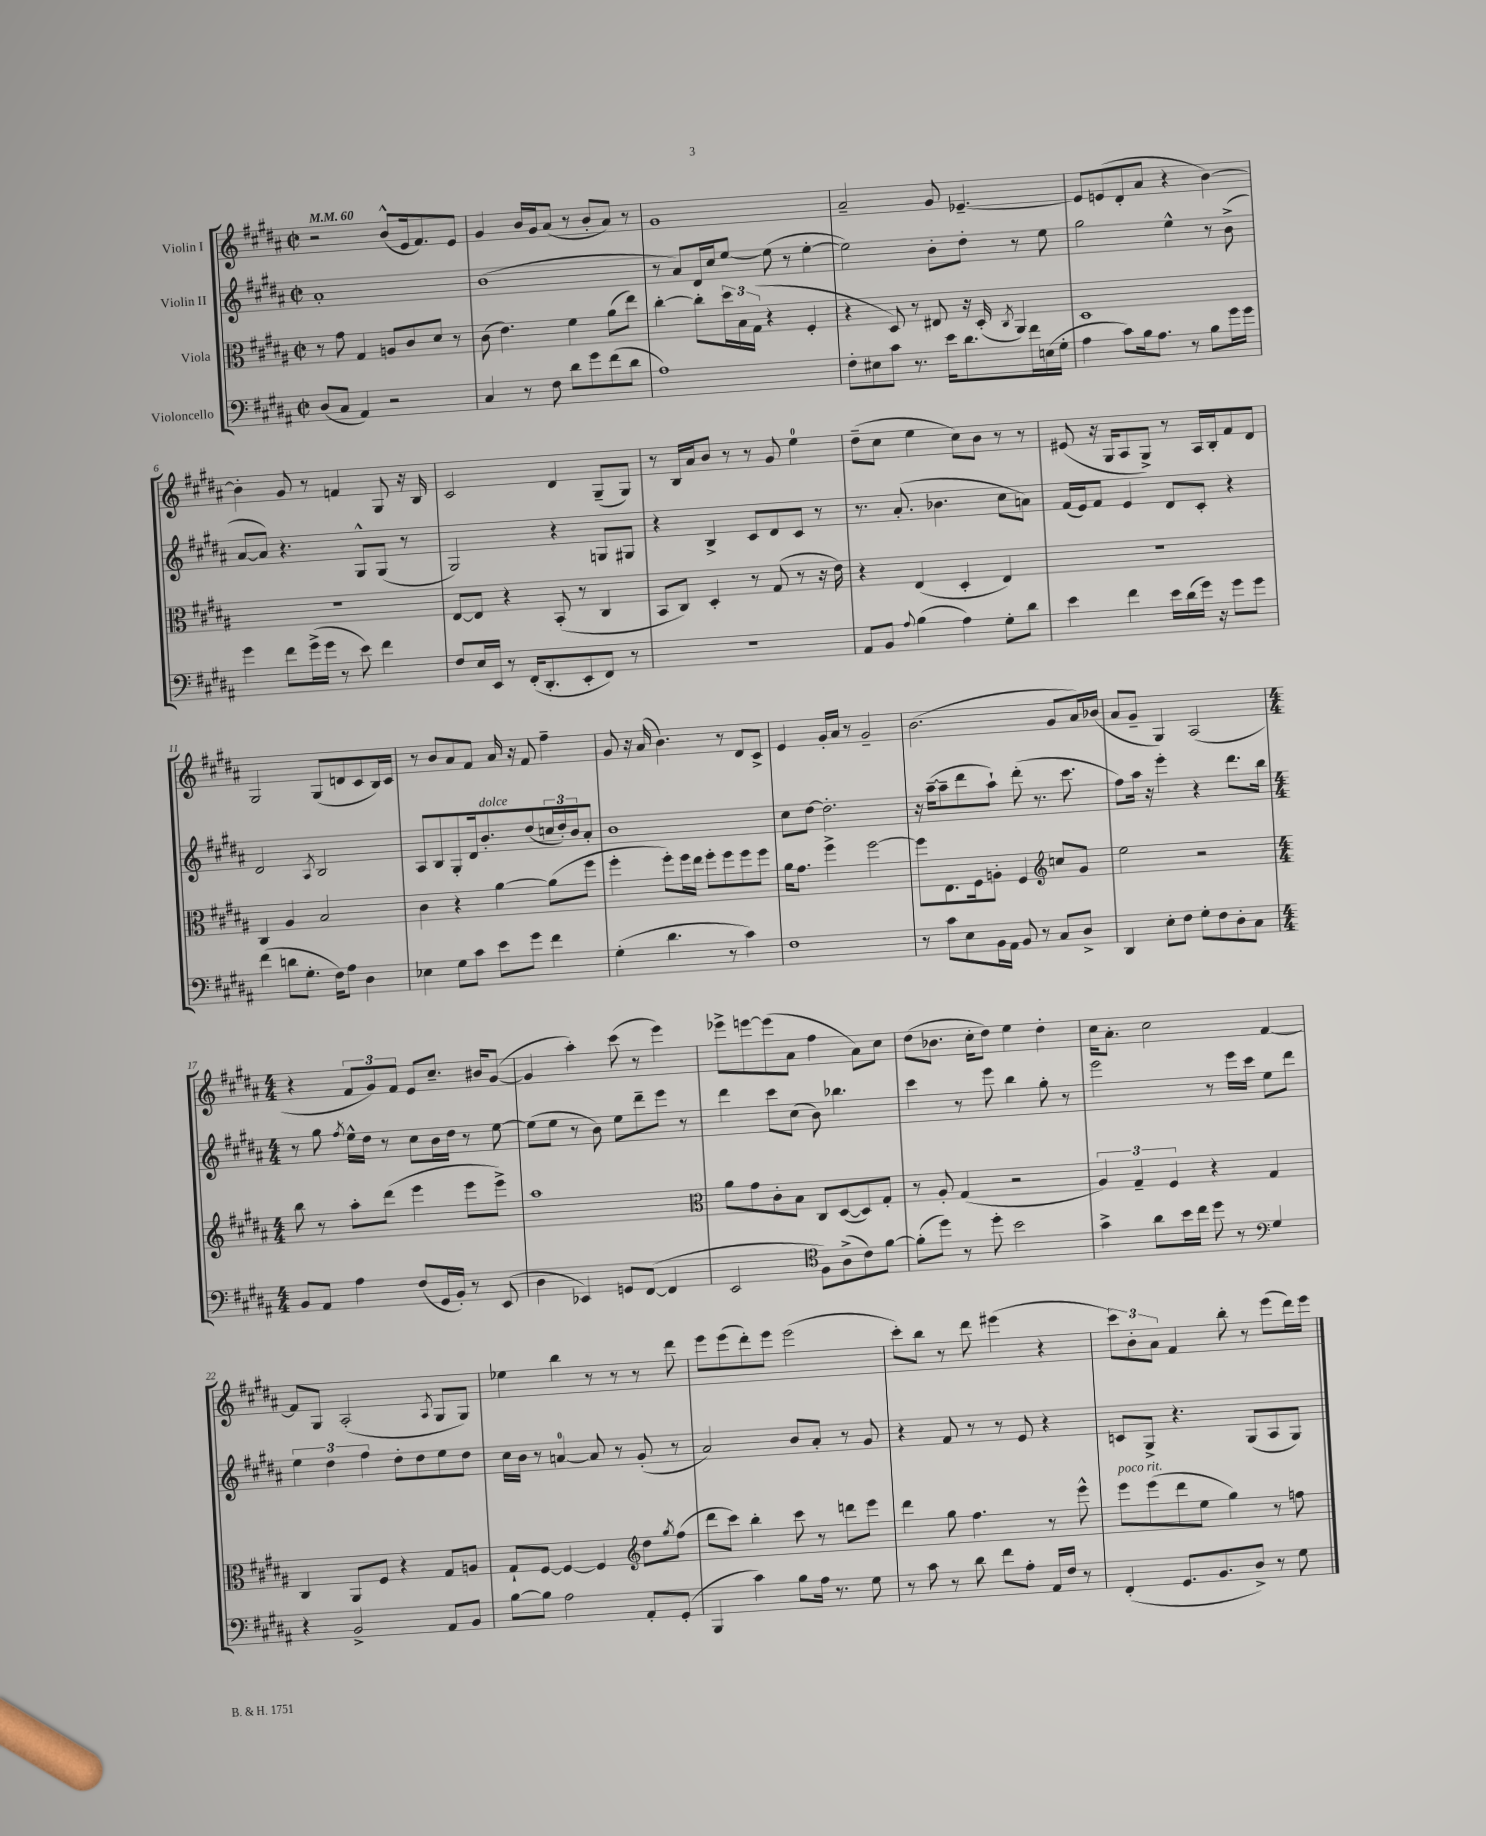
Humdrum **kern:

**kern	**kern	**kern	**kern
*part4	*part3	*part2	*part1
*staff4	*staff3	*staff2	*staff1
*I"Violoncello	*I"Viola	*I"Violin II	*I"Violin I
*clefF4	*clefC3	*clefG2	*clefG2
*k[f#c#g#d#a#]	*k[f#c#g#d#a#]	*k[f#c#g#d#a#]	*k[f#c#g#d#a#]
*M2/2	*M2/2	*M2/2	*M2/2
*met(c|)	*met(c|)	*met(c|)	*met(c|)
*MM60	*MM60	*MM60	*MM60
=1	=1	=1	=1
(8D#/L	8r	1a#'	2r
8C#/J	8g#\	.	.
4AA#/)	4G#/	.	.
2r	8An/L	.	(8b^^/L
.	8c#/	.	16e/k
.	.	.	8.f#/)
.	8d#/J	.	.
.	8r	.	8e/J
=2	=2	=2	=2
4C#/	(8c#\	(1b	4g#/
.	4.e\)	.	.
8r	.	.	16b/LL
.	.	.	16g#/J
8F#\	.	.	(8a#/J
8d#\L	4f#\	.	8r
8g#\	.	.	8b'/L
(8f#\	(8a#\L	.	8a#/J)
8d#\J	8ee\J)	.	8r
=3	=3	=3	=3
1A#)	[4cc#'\	8r	1g#
.	.	8a#/L)	.
.	8cc#'\L]	16d#/L	.
.	.	16cc#/J	.
.	24dd#\L	[8ee/J	.
.	24B\	.	.
.	(24G#\JJ	.	.
.	4r	(8ee\]	.
.	.	8r	.
.	4F#'/	[4ee'\	.
=4	=4	=4	=4
8F#'\L	4r	2ee\])	2a#~/
8E#X\	.	.	.
8c#\J	8D#/)	.	.
8.r	8r	.	.
.	8E#X/	8b'\L	8g#/
16e\KL	.	.	.
8.d#\	16r	8dd#'\J	[4.e-X~/
.	(16D#'/	.	.
.	8qC#/	.	.
.	4AA#/)	8r	.
16f#\L	.	.	.
(16En\	.	8ee\	.
16G#'\JJ	.	.	.
=5	=5	=5	=5
4A#\	1D#	2gg#\	8e-/L]
.	.	.	(8en/
8c#\L)	.	.	8d#'/
16B\k	.	.	8a#/J
8.A#\J	.	.	.
.	.	4ee^^\	4r
8r	.	.	.
8B\L	.	8r	[4b\)
16g#\L	.	(8b^\	.
16g#\JJ	.	.	.
!!LO:LB:g=z
=6	=6	=6	=6
4g#\	1r	[8a#/L	4b'\]
.	.	8a#/J])	.
8f#\L	.	4.r	8g#/
(16g#^\L	.	.	8r
16g#\JJ	.	.	.
8r	.	.	4fn/
8e\)	.	8G#^^/L	.
4f#\	.	(8G#/J	8G#/
.	.	8r	16r
.	.	.	16B/
=7	=7	=7	=7
8F#/L	[8E/L	2G#/)	2c#/
16E/L	8E/J]	.	.
16EE/JJ	.	.	.
8r	4r	.	.
(16FF#'/KL	.	.	.
8.DD#'/	.	.	.
.	(8BB'/	4r	4d#/
8EE'/	8r	.	.
8FF#/J)	4C#/	8Gn/L	(8G#~/L
8r	.	8G#X/J	8G#/J)
=8	=8	=8	=8
1r	8BB/L	4r	8r
.	8C#/J)	.	16B/LL
.	.	.	16a#/J
.	4D#'/	4B^/	8b/J
.	.	.	8r
.	8r	8c#/L	8r
.	(8G#/	8d#/	8g#/
.	8r	8c#/J	4ee\
.	16r	8r	.
.	16e\)	.	.
=9	=9	=9	=9
8AA#/L	4r	8.r	(8dd#~\L
8BB/J	.	.	8cc#\J
.	.	(8.a#'/	.
8qqA#/	.	.	.
(4B\	(4E/	.	4ee\
.	.	4.b-X\	.
4A#\)	4D#'/	.	8cc#\L)
.	.	.	8b\J
8G#'\L	4E/)	8cc#\L	8r
8d#\J	.	8an\J)	8r
=10	=10	=10	=10
4e\	1r	(16f#/LL	(8e#X/
.	.	16e/J)	.
.	.	8f#/J	16r
.	.	.	16G#/KL
4f#\	.	4e/	8A#/
.	.	.	8G#^/J)
16e\LL	.	8d#/L	8r
(16d#\	.	.	.
16g#\JJ)	.	8c#'/J	16A#/LL
16r	.	.	16B'/J
8g#\L	.	4r	8f#/
8g#\J	.	.	8d#/J
!!LO:LB:g=z
=11	=11	=11	=11
(4f#\	4C#/	2d#/	2G#/
8dn\L	4A#/	.	.
8.G#'\J	.	.	.
.	.	8qA#/	.
.	2B/	2B/	(8G#/L
16F#\KL)	.	.	.
8A#\J	.	.	8dn/
4D#\	.	.	8c#/
.	.	.	16B/L)
.	.	.	16c#/JJ
=12	=12	=12	=12
4E-X\	4c#\	8A#/L	8r
.	.	8B/	8b/L
8G#\L	4r	8G#'/	8a#/
8c#\J	.	16d#/k	8f#/J
!	!	!LO:TX:a:i:t=dolce	!
.	.	8.b'/	.
8e\L	[4a#\	.	16a#/
.	.	.	16r
8g#\J	.	(8dd#/	8f#/
4f#\	(8a#\L]	24ccn/L	4ff#~\
.	.	24dd#'/)	.
.	.	24b/J	.
.	8ff#\J	8a#'/J	.
=13	=13	=13	=13
(4G#'\	4ff#'\	1b	8g#/
.	.	.	16r
.	.	.	(16a#/
4.d#\	8ff#'\L)	.	4.b\)
.	16ff#\L	.	.
.	16ee\JJ	.	.
.	8ff#'\L	.	.
8r	8ff#\	.	8r
4c#\)	8ff#\	.	8d#/L
.	8ff#\J	.	8c#^/J
=14	=14	=14	=14
1F#	16a#\KL	8cc#\L	4e/
.	8.g#\J	.	.
.	.	[8dd#\J	.
.	4ff#^\	2.dd#'\]	16g#'/LL
.	.	.	16a#/JJ
.	.	.	8r
.	[2ff#\	.	2g#~/
=15	=15	=15	=15
8r	8ff#\L]	16r	(2.b\
.	.	([16aa#~\KL	.
8c#\L	8.E\	8aa#~\]	.
8E\	.	8ddd#\	.
.	16F#\k	.	.
16BB\L	8An'\J	8aa#`\J)	.
16AA#\JJ	.	.	.
8BB/	4F#/	(8ddd#'\	.
8r	.	8.r	.
*	*clefG2	*	*
8C#/L	8ccn/L	.	8g#/L
.	.	8.ccc#\	.
8D#^/J	8g#/J	.	16a#/L)
.	.	.	(16b-X/JJ
=16	=16	=16	=16
4DD#/	2ee\	8ff#\L)	8a#/L
.	.	16aa#\Jk	8g#~/J
.	.	16r	.
8E'\L	.	4eee'\	4G#/)
8F#\J	.	.	.
8G#'\L	2r	4r	(2A#/
8F#\	.	.	.
8D#'\	.	8.ddd#\L	.
8C#\J	.	.	.
.	.	16bb\Jk	.
!!LO:LB:g=z
=17	=17	=17	=17
*M4/4	*M4/4	*M4/4	*M4/4
8BB/L	8bb\	8r	4r
8AA#/J	8r	8gg#\	.
.	.	8qff#/	.
4A#\	8aa#'\L	16ee^^\LL	12f#/L
.	.	16dd#\JJ	.
.	.	.	12g#/)
.	(8ddd#\J	8r	.
.	.	.	12f#/J
(8F#/L	4eee\	8cc#\L	8e/L
16GG#/L	.	16b\L	8.cc#~/J
16BB'/JJ)	.	16dd#\JJ	.
8r	8eee\L	8r	.
.	.	.	16b#X/KL
(8EE/	8eee^\J)	[8ee\	([8g#/J
=18	=18	=18	=18
4D#\	1aa#	(8ee\L]	4g#/]
.	.	8ee\J	.
4EE-X/)	.	8r	4aa#'\)
.	.	8b\)	.
8GGn/L	.	8ee\L	(8ccc#\
([8FF#/J	.	8ddd#~\	8r
4FF#/]	.	8eee\J	4eee\)
.	.	8r	.
=19	=19	=19	=19
*	*clefC3	*	*
2EE/	8a#\L	4ddd#\	8eee-X^\L
.	8g#\	.	[8eeen\
.	8c#'\	8ccc#\L	(8eee\]
.	8B\J	(8cc#\J	8a#\J
*clefC4	*	*	*
8F#\L)	8C#/L	8b\)	4ff#\
(8A#^\	([8D#/	4.bb-X\	.
8c#\)	8D#/])	.	8a#\L)
[8f#\J	8G#'/J	.	8cc#\J
=20	=20	=20	=20
(8f#'\L]	8r	4ccc#\	(8dd#\L
8dd#\J)	8A#'/	.	8.b-X\J
8r	(4G#/	8r	.
.	.	.	16cc#'\KL
8dd#'\	.	8eee\	8dd#\J)
2b\	2r	4bb\	4ee\
.	.	8gg#'\	4dd#'\
.	.	8r	.
=21	=21	=21	=21
4g#^\	6A#/)	2eee\	16cc#\KL
.	.	.	8.a#'\J
.	6G#~/	.	.
8a#\L	.	.	2cc#\
.	6F#/	.	.
16b\L	.	.	.
16cc#\JJ	.	.	.
8dd#\	4r	8r	.
8r	.	16eee\LL	.
.	.	16ccc#\JJ	.
4G#/	4G#/	8ee\L	[4f#/
.	.	8ddd#\J	.
!!LO:LB:g=z
=22	=22	=22	=22
*clefF4	*	*	*
4r	4C#/	6ee\	8f#/L]
.	.	.	8G#/J
.	.	6dd#\	.
2BB^/	8AA#/L	.	(2A#'/
.	.	6ff#\	.
.	8F#/J	.	.
.	4r	8dd#'\L	.
.	.	8dd#\	.
.	.	.	8qA#/
8AA#/L	8G#/L	8ee\	8G#/L
8BB/J	8An/J	8dd#\J	8G#/J)
=23	=23	=23	=23
[8B\L	8G#`/L	16cc#\LL	4ee-X\
.	.	16b\JJ	.
8B\J]	[8F#/J	8r	.
2A#\	4F#/_	[4an/	4bb\
.	4F#/]	8a/]	8r
.	.	8r	8r
8AA#'/L	8dd#\L	(8g#'/	8r
.	8qgg#/	.	.
(8GG#'/J	(8ff#\J	8r	8ddd#\
=24	=24	=24	=24
*	*clefG2	*	*
4BBB/	8ddd#\L	2a#/)	8eee\L
.	8ccc#\J)	.	(8eee\
4c#\)	4bb'\	.	8ddd#'\)
.	.	.	8eee\J
8B\L	8ccc#\	8b/L	(2eee\
16A#\Jk	8r	8a#'/J	.
8.r	.	.	.
.	8dddn\L	8r	.
8G#\	8eee\J	8g#/	.
=25	=25	=25	=25
8r	4ddd#\	4r	8ccc#'\L)
8c#\	.	.	8bb\J
8r	8gg#\	8f#/	8r
8d#\	4.ff#\	8r	8ddd#\
8f#\L	.	8r	(4eee#X\
8A#'\J	.	8e/	.
16AA#/LL	8r	4r	4r
16F#/JJ	.	.	.
8r	8eee^^\	.	.
=26	=26	=26	=26
!	!LO:TX:a:i:t=poco rit.	!	!
(4FF#'/	8eee\L	8cn/L	12ccc#\L)
.	.	.	12b'\
.	(8eee\	8G#^/J	.
.	.	.	12a#\J
8.GG#/L	8ddd#\	4.r	4f#/
.	8ee\J	.	.
8.BB/	.	.	.
.	4gg#\)	.	8bb'\
8D#^/J)	.	(8G#/L	8r
8r	8r	8A#/	(8eee\L
8G#\	8ffn\	8G#/J)	16ddd#\L)
.	.	.	16eee\JJ
==	==	==	==
*-	*-	*-	*-
